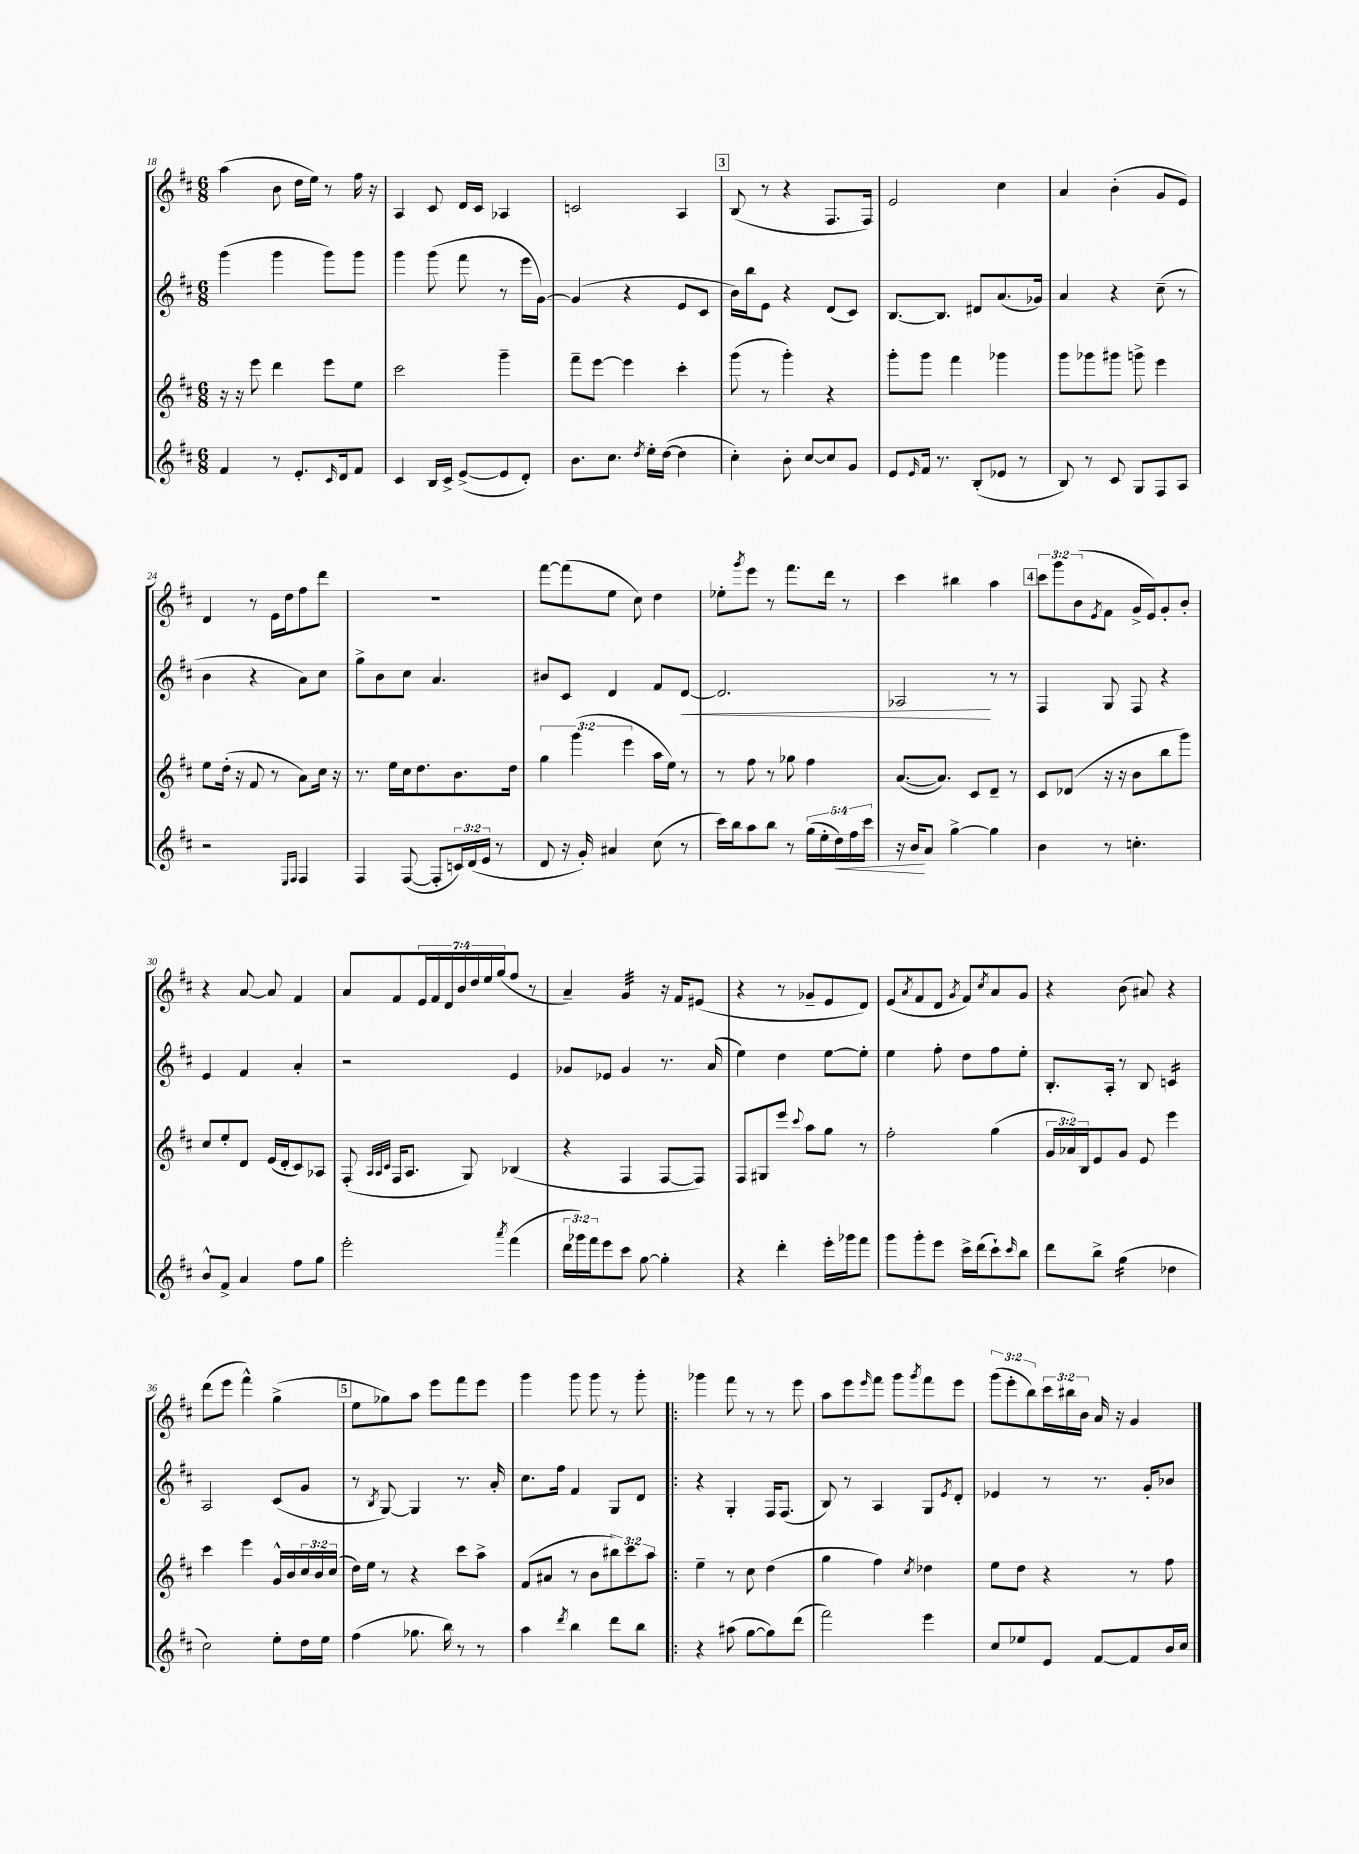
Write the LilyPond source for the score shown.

<<
\new StaffGroup <<
\new Staff = "s0" {
    \clef treble \key d \major \numericTimeSignature \time 6/8 \override Staff.TupletNumber.text = #tuplet-number::calc-fraction-text
    a''4( b'8 d''16 e''16) r8 fis''16 r16 |
    a4 cis'8 d'16 cis'16 aes4 |
    c'2 a4 |
    \mark \markup { \box "3" } b8( r8 r4 fis8. fis16) |
    e'2 cis''4 |
    a'4 b'4-.( g'8 e'8) |
    d'4 r8 e'16 d''16 fis''8 d'''8 |
    R2. |
    fis'''8~ fis'''8( e''8 cis''8) d''4 |
    ees''8-. \acciaccatura { g'''8 } e'''8 r8 fis'''8. d'''16 r8 |
    cis'''4 bis''4 a''4 |
    \mark \markup { \box "4" } \tuplet 3/2 { cis'''8 g'''8 b'8( } \acciaccatura { e'8 } fis'8 g'16-> e'16) g'8-. b'8-. |
    r4 a'8~ a'8 fis'4 |
    a'8 fis'8 \tuplet 7/4 { e'16 fis'16 d'16 b'16 d''16 e''16 g''16( } fis''8 r8 |
    a'4--) g'4:32 r16 fis'16 eis'8( |
    r4 r8 ges'8-- e'8 d'8) |
    e'8( \acciaccatura { a'8 } fis'8 d'8 \acciaccatura { g'8 } fis'8) \acciaccatura { cis''8 } a'8 g'8 |
    r4 b'8( ais'8) r4 |
    d'''8( e'''8 fis'''4-^) g''4->( |
    \mark \markup { \box "5" } e''8 ges''8) a''8 e'''8 fis'''8 e'''8 |
    g'''4 g'''8 g'''8 r8 g'''8-. |
    \bar ".|:" ges'''4 fis'''8 r8 r8 e'''8 |
    a''8 e'''8 \grace { e'''16 } fis'''8 g'''8 \acciaccatura { g'''8 } fis'''8 e'''8 |
    \tuplet 3/2 { g'''8( e'''8-. b''8) } \tuplet 3/2 { cis'''16 bis''16 b'16 } a'16 r16 g'4 \bar "|." |
}
\new Staff = "s1" {
    \clef treble \key d \major \numericTimeSignature \time 6/8
    g'''4( g'''4 g'''8) g'''8 |
    g'''4 g'''8( fis'''8 r8 e'''16 g'16~) |
    g'4( r4 e'8 cis'8 |
    \mark \markup { \box "3" } b'16) b''16 e'8 r4 d'8( cis'8) |
    b8.~ b8. dis'8 a'8.( ges'16) |
    a'4 r4 cis''8--( r8 |
    b'4 r4 a'8) cis''8 |
    g''8-> b'8 cis''8 a'4. |
    bis'8 cis'8 d'4 fis'8 d'8~\< |
    d'2. |
    aes2\! r8 r8 |
    \mark \markup { \box "4" } fis4 g8 fis8 r4 |
    e'4 fis'4 a'4-. |
    r2 e'4 |
    ges'8 ees'8 ges'4 r8. a'16( |
    e''4) d''4 e''8~ e''8-. |
    e''4 fis''8-. d''8 fis''8 e''8-. |
    b8.-. a16-. r8 b8 c'4:16 |
    a2 cis'8( g'8 |
    \mark \markup { \box "5" } r8 \acciaccatura { b8 } g8~) g4 r8. a'16-. |
    cis''8. fis''16 fis'4 g8 d'8 |
    \bar ".|:" r4 g4-. fis16 fis8.( |
    b8) r8 a4 g8 \acciaccatura { e'8 } d'8-. |
    ees'4 r8 r8. g'16-. bes'8 \bar "|." |
}
\new Staff = "s2" {
    \clef treble \key d \major \numericTimeSignature \time 6/8 \override Staff.TupletNumber.text = #tuplet-number::calc-fraction-text
    r16 r16 e'''8 d'''4 e'''8 e''8 |
    cis'''2 g'''4-- |
    fis'''8-- e'''8~ e'''4 cis'''4-. |
    \mark \markup { \box "3" } g'''8( r8 g'''4-.) r4 |
    g'''8-. g'''8 fis'''4 ges'''4 |
    g'''8 ges'''8 gis'''8 g'''8-> e'''4 |
    e''8 d''16-.( r16 fis'8 r8 a'8) cis''16 r16 |
    r8. e''16 cis''16 d''8. b'8. d''16 |
    \tuplet 3/2 { g''4 g'''4( e'''4 } a''16 e''16) r8 |
    r8 fis''8 r8 ges''8 fis''4 |
    a'8.~( a'8.) cis'8 d'8-- r8 |
    \mark \markup { \box "4" } cis'8 des'8( r16 r16 b'8 b''8 g'''8) |
    cis''8 e''8-. d'8 e'16( d'16-. cis'8) aes8 |
    fis8-.( \grace { a32 a32 cis'32 } fis16 a8. g8) bes4( |
    r4 fis4 fis8~ fis8) |
    fis8 gis8 e'''8 \appoggiatura { cis'''8 } a''8 g''8 r8 |
    fis''2-. g''4( |
    \tuplet 3/2 { g'16 aes'16) b16 } e'8 g'8 e'8 e'''4 |
    cis'''4 e'''4 g'16-^ b'16 \tuplet 3/2 { cis''16 b'16 cis''16( } |
    \mark \markup { \box "5" } d''16) e''16 r8 r4 cis'''8 a''8-> |
    fis'8( ais'8 r8 b'8 \tuplet 3/2 { bis''8) cis'''8 a''8 } |
    \bar ".|:" e''4-- r8 cis''8 d''4( |
    g''4 fis''4) \acciaccatura { cis''8 } des''4 |
    e''8 d''8 r4 r8 fis''8 \bar "|." |
}
\new Staff = "s3" {
    \clef treble \key d \major \numericTimeSignature \time 6/8 \override Staff.TupletNumber.text = #tuplet-number::calc-fraction-text
    fis'4 r8 e'8.-. \grace { cis'16 } d'16 fis'8 |
    cis'4 b16 cis'16-> e'8~->( e'8 d'8-.) |
    b'8. cis''8. \acciaccatura { d''8 } e''16-. d''16~( d''4 |
    \mark \markup { \box "3" } cis''4-.) b'8-. cis''8~ cis''8 g'8 |
    e'8 \grace { e'16 } fis'16 r8. b8-.( ees'8 r8 |
    b8) r8 cis'8 g8 fis8 a8 |
    r2 \grace { e16 fis16 } fis4 |
    fis4 fis8~( fis8-. \tuplet 3/2 { c'16) d'16( e'16 } r8 |
    d'8 r16 g'16-.) ais'4 cis''8( r8 |
    cis'''16) b''16 a''8 b''8 r8 \tuplet 5/4 { g''16( e''16-. d''16\<) fis''16 cis'''16 } |
    r16 b'16\! a'8 g''4~-> g''4 |
    \mark \markup { \box "4" } b'4 r8 c''4.-. |
    b'8-^ fis'8-> a'4 fis''8 g''8 |
    e'''2-. \acciaccatura { a'''8 } fis'''4( |
    \tuplet 3/2 { d'''16 ges'''16) fis'''16 } e'''8 cis'''8 g''8~ g''4-. |
    r4 d'''4-. e'''16-. ges'''16 fis'''8 |
    g'''8 g'''8-. e'''8 cis'''16-> d'''16( cis'''8-!) \grace { cis'''16 } b''8 |
    d'''8 b''8-> g''4:16( des''4 |
    cis''2) e''8-. d''16 e''16 |
    \mark \markup { \box "5" } fis''4( ges''8. b''16) r8 r8 |
    a''4 \acciaccatura { d'''8 } b''4 d'''8 b''8 |
    \bar ".|:" r4 ais''8( g''8~ g''8) d'''8( |
    fis'''2) e'''4 |
    cis''8 ees''8 e'8 fis'8~ fis'8 b'16 cis''16 \bar "|." |
}
>>
>>
\layout { \context { \Score currentBarNumber = #18 } }
